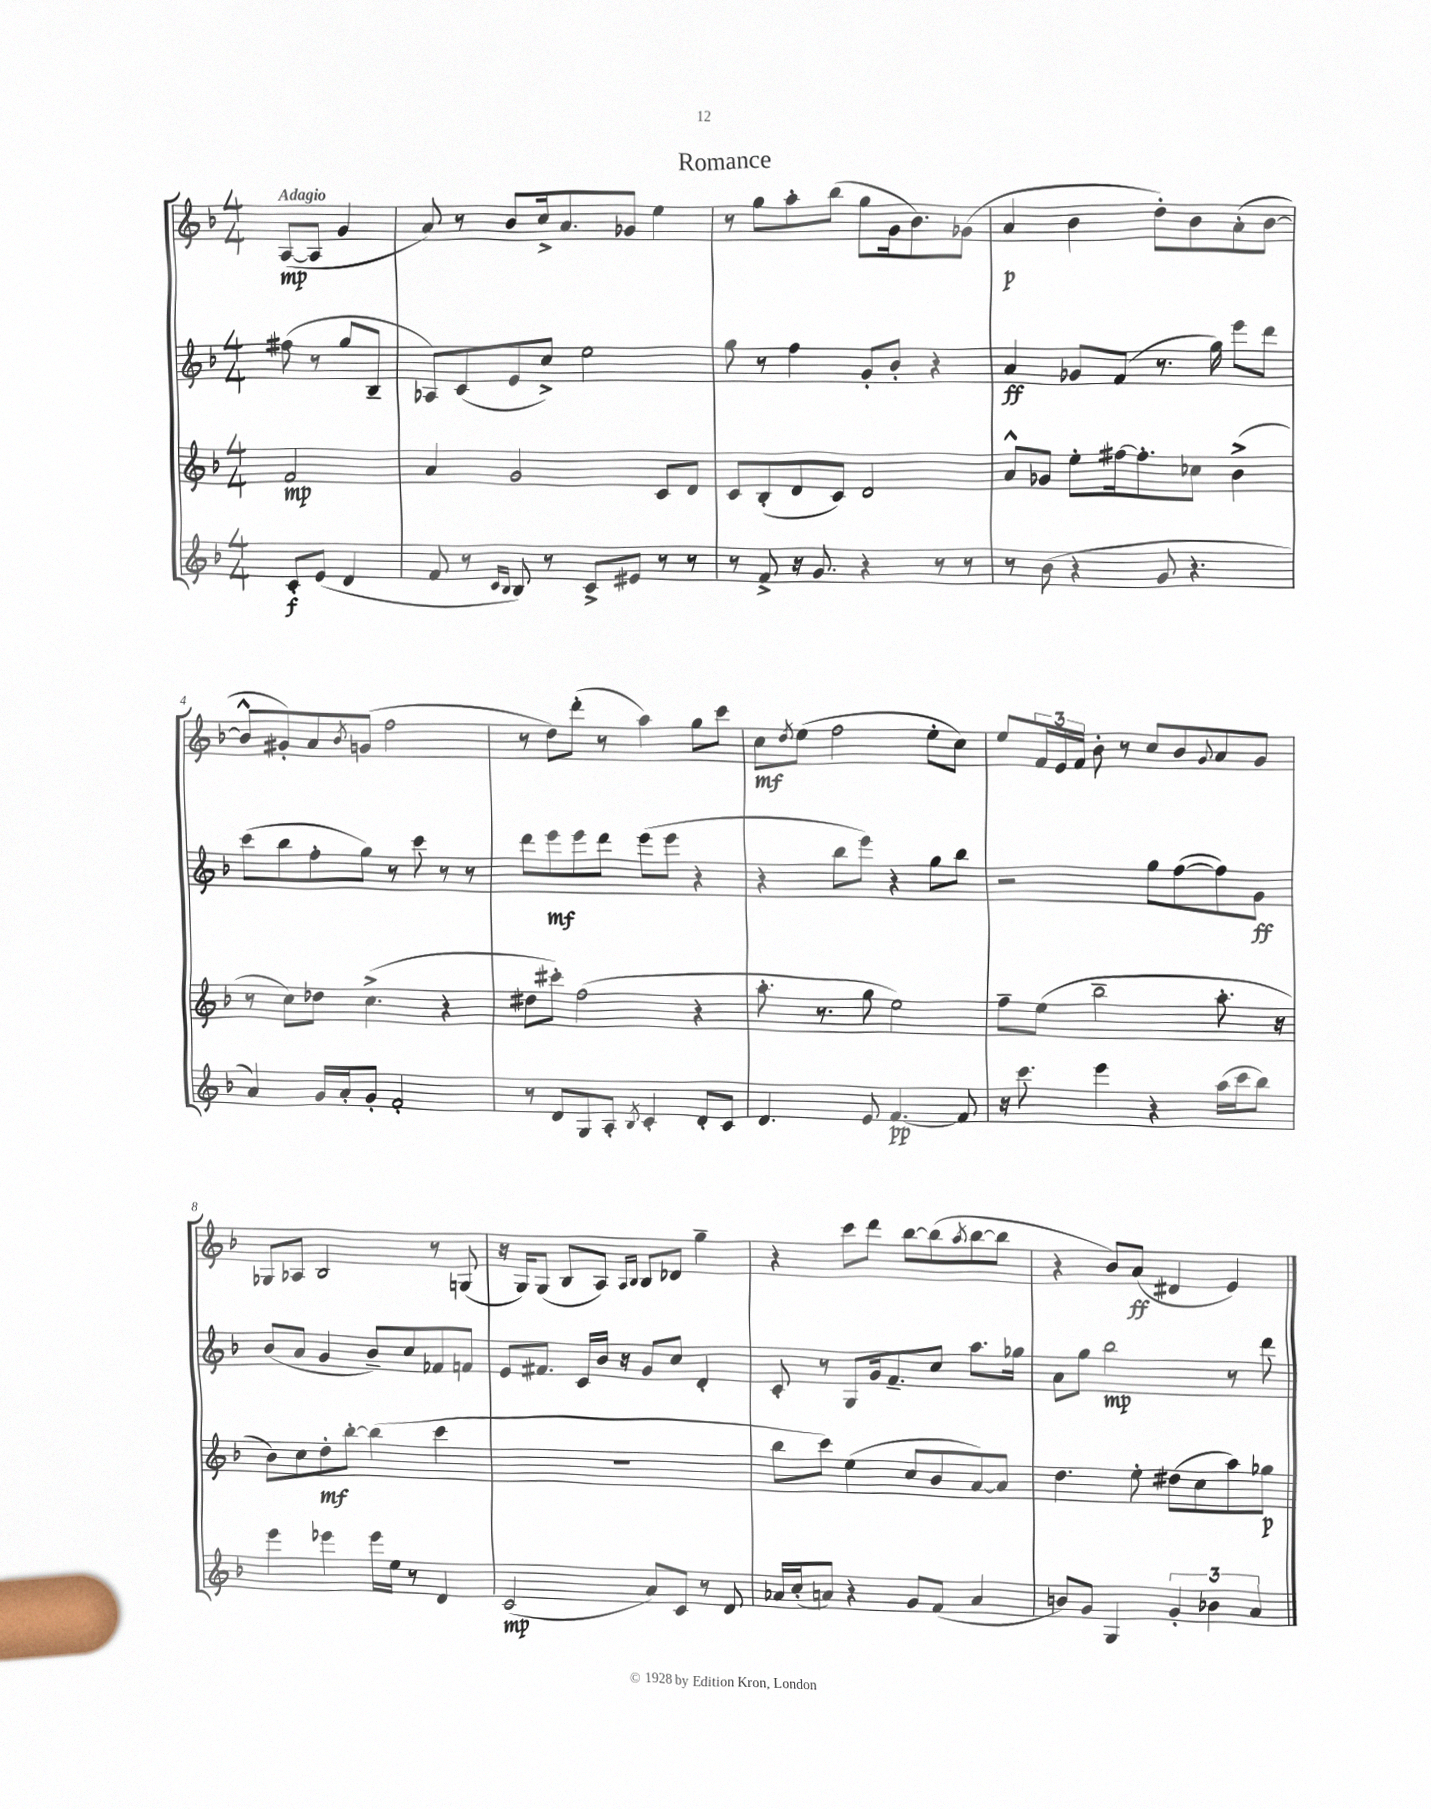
\header { title = "Romance" }
<<
\new StaffGroup <<
\new Staff = "s0" {
    \clef treble \key f \major \numericTimeSignature \time 4/4 \partial 2 \tempo "Adagio"
    a8~\mp( a8 g'4 |
    a'8) r8 bes'8 c''16-> a'8. ges'8 e''4 |
    r8 g''8 a''8-. bes''8( g''8 g'16 bes'8.) ges'8( |
    a'4\p bes'4 d''8-.) bes'8 a'8-.( bes'8~ |
    bes'8-^ gis'8-.) a'8 \acciaccatura { bes'8 } g'8( f''2 |
    r8 d''8) d'''8-.( r8 a''4) g''8 c'''8 |
    c''8\mf \acciaccatura { d''8 } e''8( f''2 e''8-. c''8) |
    e''8 \tuplet 3/2 { f'16 e'16 f'16 } bes'8-. r8 c''8 bes'8 \appoggiatura { g'8 } a'8 g'8 |
    ges8 aes8 bes2 r8 g8( |
    r16 g16) g8( bes8 a8) \grace { a16 bes16 } bes8 des'8 g''4-- |
    r4 c'''8 d'''8 bes''8~ bes''8( \acciaccatura { a''8 } bes''8~ bes''8 |
    r4 bes'8) a'8\ff( dis'4 e'4) \bar "|." |
}
\new Staff = "s1" {
    \clef treble \key f \major \numericTimeSignature \time 4/4 \partial 2
    fis''8( r8 g''8 bes8-- |
    aes8) c'8( e'8 c''8->) e''2 |
    g''8 r8 f''4 g'8-. bes'8-. r4 |
    a'4\ff ges'8 f'8( r8. g''16) e'''8 d'''8 |
    c'''8( bes''8 f''8-. g''8) r8 c'''8 r8 r8 |
    d'''8 e'''8\mf e'''8 d'''8 e'''8( e'''8 r4 |
    r4 bes''8 e'''8) r4 g''8 bes''8 |
    r2 g''8 f''8~( f''8) g'8\ff |
    bes'8( a'8 g'4 bes'8--) c''8 fes'8 f'8 |
    e'8 fis'8. c'16 bes'16 r16 g'8 c''8 d'4-. |
    c'8-. r8 g8 g'16 f'8.-- c''8 a''8. ges''16 |
    a'8 g''8 bes''2\mp r8 d'''8 \bar "|." |
}
\new Staff = "s2" {
    \clef treble \key f \major \numericTimeSignature \time 4/4 \partial 2
    f'2\mp |
    a'4 g'2 c'8 d'8 |
    c'8 bes8-.( d'8 c'8) d'2 |
    a'8-^ ges'8 e''8-. fis''16~ fis''8.-. ces''8 bes'4->( |
    r8 c''8) des''8 c''4.->( r4 |
    dis''8 cis'''8-.) f''2( r4 |
    a''8.-. r8. g''8 e''2) |
    f''8-- e''8( bes''2-- a''8.-. r16 |
    bes'8) c''8 d''8-.\mf bes''8~-. bes''4( c'''4 |
    R1 |
    bes''8 c'''8) e''4( c''8 bes'8 a'8~) a'8 |
    d''4. e''8-. dis''8( c''8 a''8) ges''8\p \bar "|." |
}
\new Staff = "s3" {
    \clef treble \key f \major \numericTimeSignature \time 4/4 \partial 2
    c'8-.\f e'8( d'4 |
    f'8 r8 \grace { c'16 bes16 } bes8) r8 c'8-> eis'8 r8 r8 |
    r8 f'8-> r16 g'8. r4 r8 r8 |
    r8 bes'8( r4 g'8 r4. |
    a'4) g'16 a'16-. g'8-. f'2-. |
    r8 d'8 g8 a8-. \acciaccatura { bes8 } c'4-. d'8-. c'8 |
    d'4. e'8 f'4.~\pp f'8 |
    r16 c'''8. e'''4 r4 a''16( c'''16 bes''8) |
    e'''4 ees'''4 ees'''16 e''16 r8 d'4 |
    c'2\mp( a'8) c'8 r8 d'8 |
    aes'16 c''16-.( a'8) r4 g'8 f'8( a'4 |
    b'8) g'8 g4 \tuplet 3/2 { g'4-. bes'4 a'4 } \bar "|." |
}
>>
>>
